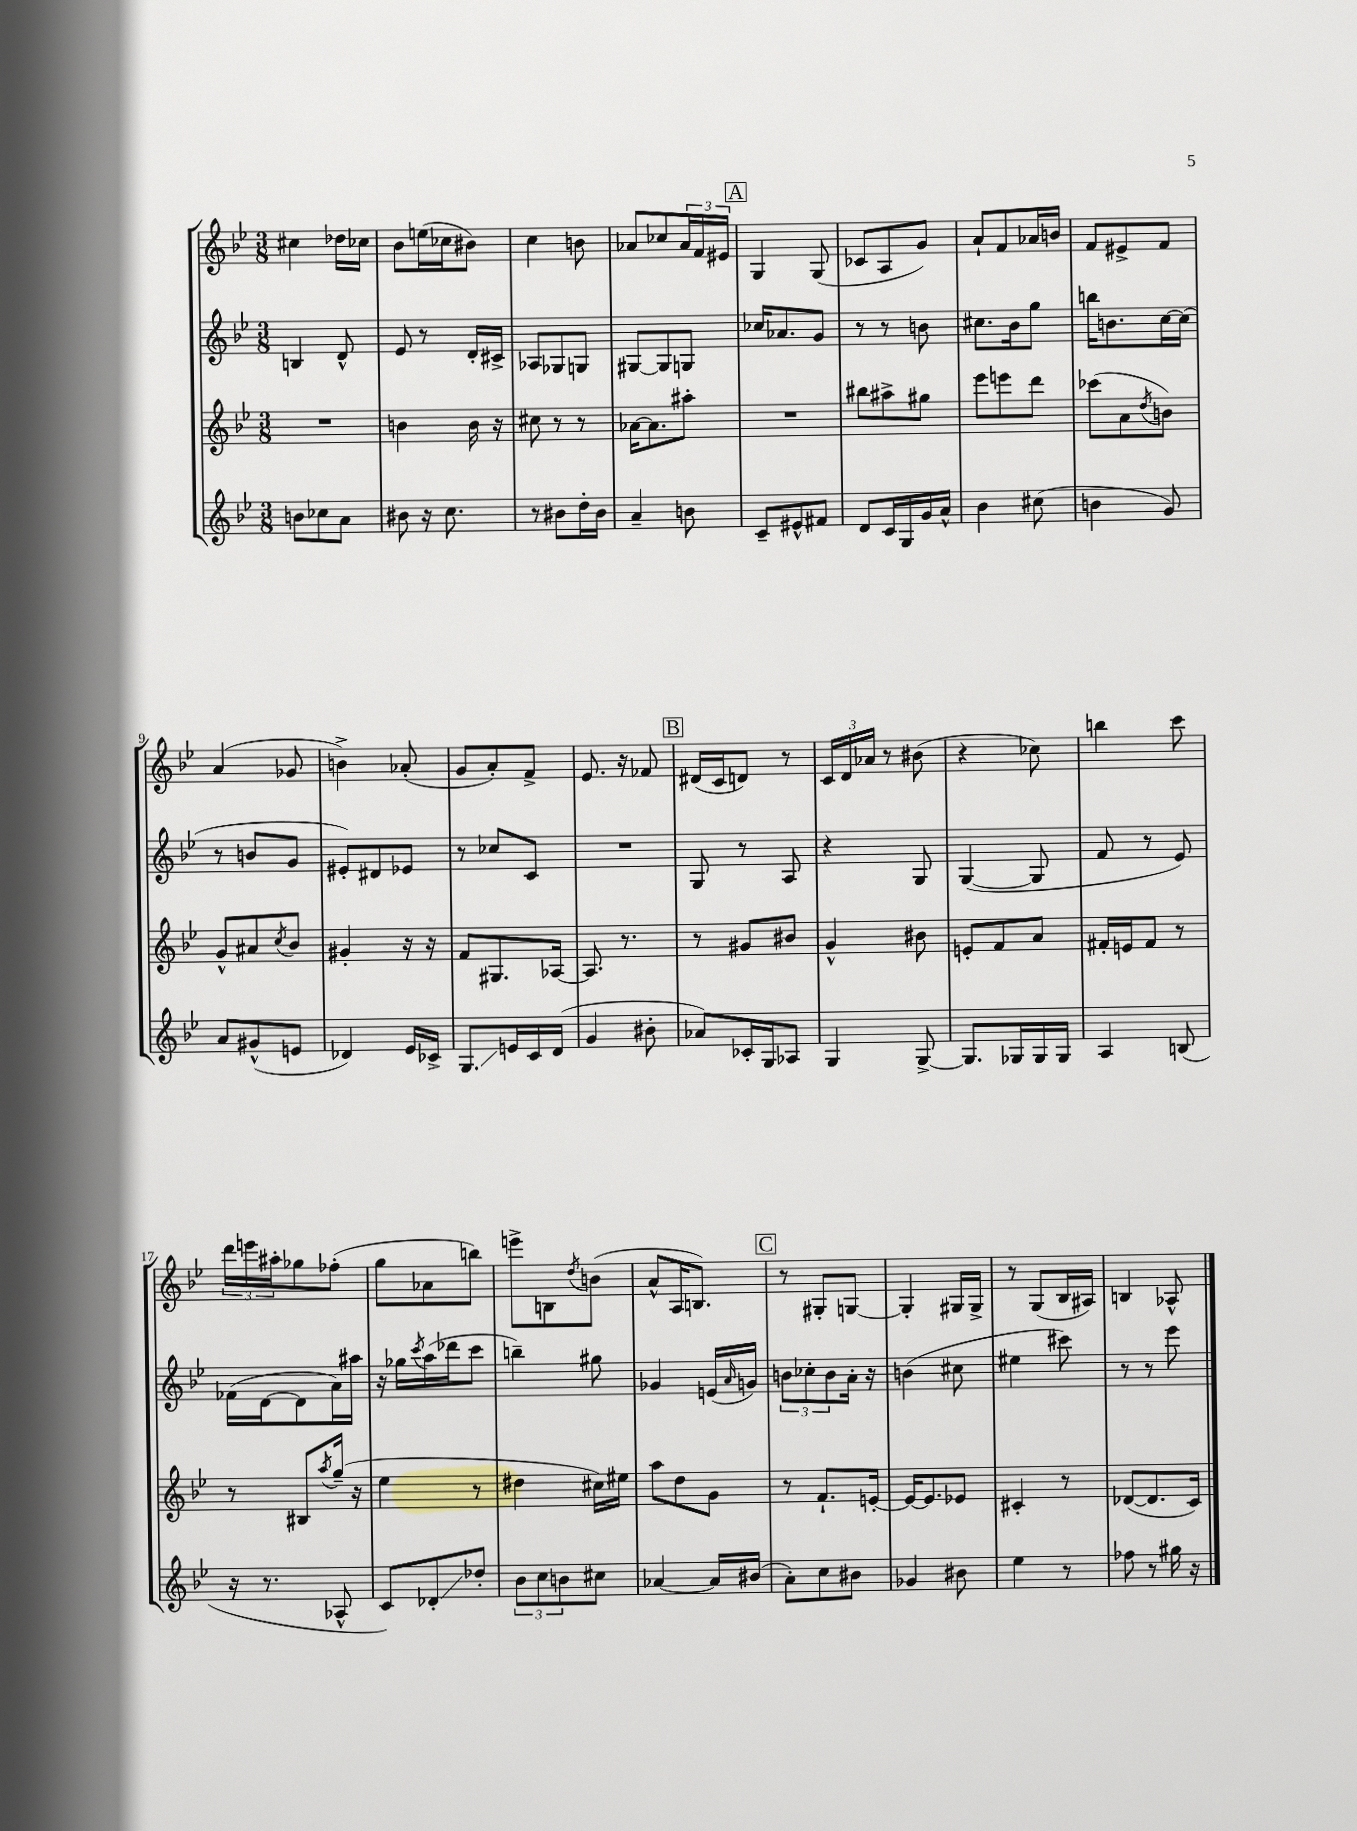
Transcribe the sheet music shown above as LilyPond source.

<<
\new StaffGroup <<
\new Staff = "s0" {
    \clef treble \key bes \major \numericTimeSignature \time 3/8
    cis''4 des''16 ces''16 |
    bes'8 e''16( ces''16 bis'8) |
    c''4 b'8 |
    aes'8 ces''8 \tuplet 3/2 { aes'16 f'16 eis'16 } |
    \mark \markup { \box "A" } g4 g8( |
    ces'8 a8 g'8) |
    a'8-! f'8 aes'16 b'16 |
    f'8 eis'8-> f'8 |
    a'4( ges'8 |
    b'4->) aes'8-.( |
    g'8 a'8-.) f'8-> |
    ees'8. r16 fes'8 |
    \mark \markup { \box "B" } dis'16( c'16 d'8) r8 |
    \tuplet 3/2 { c'16 d'16 aes'16 } r8 bis'8( |
    r4 ces''8) |
    b''4 c'''8 |
    \tuplet 3/2 { d'''16 e'''16 ais''16-. } ges''8 fes''8-.( |
    g''8 aes'8 b''8) |
    e'''8-> b8 \acciaccatura { d''8 } b'8( |
    a'8-^ a16 b8.) |
    \mark \markup { \box "C" } r8 gis8-. g8~ |
    g4-. gis16 gis16-> |
    r8 g8( bes16 ais16) |
    b4 aes8-^ \bar "|." |
}
\new Staff = "s1" {
    \clef treble \key bes \major \numericTimeSignature \time 3/8
    b4 d'8-^ |
    ees'8 r8 d'16-. cis'16-> |
    aes8 ges8 g8 |
    gis8~ gis8 g8 |
    \mark \markup { \box "A" } ces''16 aes'8. g'8 |
    r8 r8 b'8 |
    cis''8. bes'16 g''8 |
    b''16 b'8. c''16~ c''16( |
    r8 b'8 g'8 |
    eis'8-.) dis'8 ees'8 |
    r8 ces''8 c'8 |
    R4. |
    \mark \markup { \box "B" } g8 r8 a8 |
    r4 g8 |
    g4~( g8 |
    f'8 r8 ees'8) |
    fes'16( d'16~ d'8 a'16) ais''16 |
    r16 ges''16 \acciaccatura { c'''8 } a''16( des'''16 c'''8 |
    b''4--) gis''8 |
    ges'4 e'16( \grace { a'16 } g'16) |
    \mark \markup { \box "C" } \tuplet 3/2 { b'8 ces''8-. b'8 } a'16-. r16 |
    b'4( cis''8 |
    eis''4 cis'''8) |
    r8 r8 ees'''8 \bar "|." |
}
\new Staff = "s2" {
    \clef treble \key bes \major \numericTimeSignature \time 3/8
    R4. |
    b'4 b'16 r16 |
    cis''8 r8 r8 |
    aes'16~ aes'8. ais''8-. |
    \mark \markup { \box "A" } R4. |
    bis''8 ais''8-> gis''8 |
    ees'''8 e'''8 d'''8 |
    ces'''8( a'8 \acciaccatura { d''8 } b'8) |
    g'8-^ ais'8 \acciaccatura { c''8 } bes'8 |
    gis'4-. r16 r16 |
    f'8 gis8. aes16~ |
    aes8. r8. |
    \mark \markup { \box "B" } r8 gis'8 bis'8 |
    g'4-^ bis'8 |
    e'8-. f'8 a'8 |
    fis'16-. e'16 fis'8 r8 |
    r8 bis8 \acciaccatura { a''8 } g''16--( r16 |
    ees''4 r8 |
    dis''4 cis''16) eis''16 |
    a''8 d''8 g'8 |
    \mark \markup { \box "C" } r8 f'8.-! e'16~-. |
    e'16~ e'8. ees'8 |
    cis'4-. r8 |
    des'8~( des'8. c'16) \bar "|." |
}
\new Staff = "s3" {
    \clef treble \key bes \major \numericTimeSignature \time 3/8
    b'8 ces''8 a'8 |
    bis'8 r16 c''8. |
    r8 bis'8 d''16-. bis'16 |
    a'4-- b'8 |
    \mark \markup { \box "A" } c'8-- eis'8-^ fis'8 |
    d'8 c'16 g16 g'16 a'16-^ |
    bes'4 cis''8( |
    b'4 g'8) |
    a'8 gis'8-^( e'8 |
    des'4) ees'16 ces'16-> |
    g8.\glissando e'16 c'16 d'16( |
    g'4 bis'8-. |
    \mark \markup { \box "B" } aes'8) ces'16-. g16 aes8 |
    g4 g8~-> |
    g8. ges16 ges16 ges16 |
    a4 b8( |
    r16 r8. aes8-^ |
    c'8) des'8-.\glissando des''8-. |
    \tuplet 3/2 { bes'8 c''8 b'8 } cis''8 |
    aes'4~ aes'16 bis'16( |
    \mark \markup { \box "C" } a'8-.) c''8 bis'8 |
    ges'4 bis'8 |
    ees''4 r8 |
    fes''8 r8 gis''16 r16 \bar "|." |
}
>>
>>
